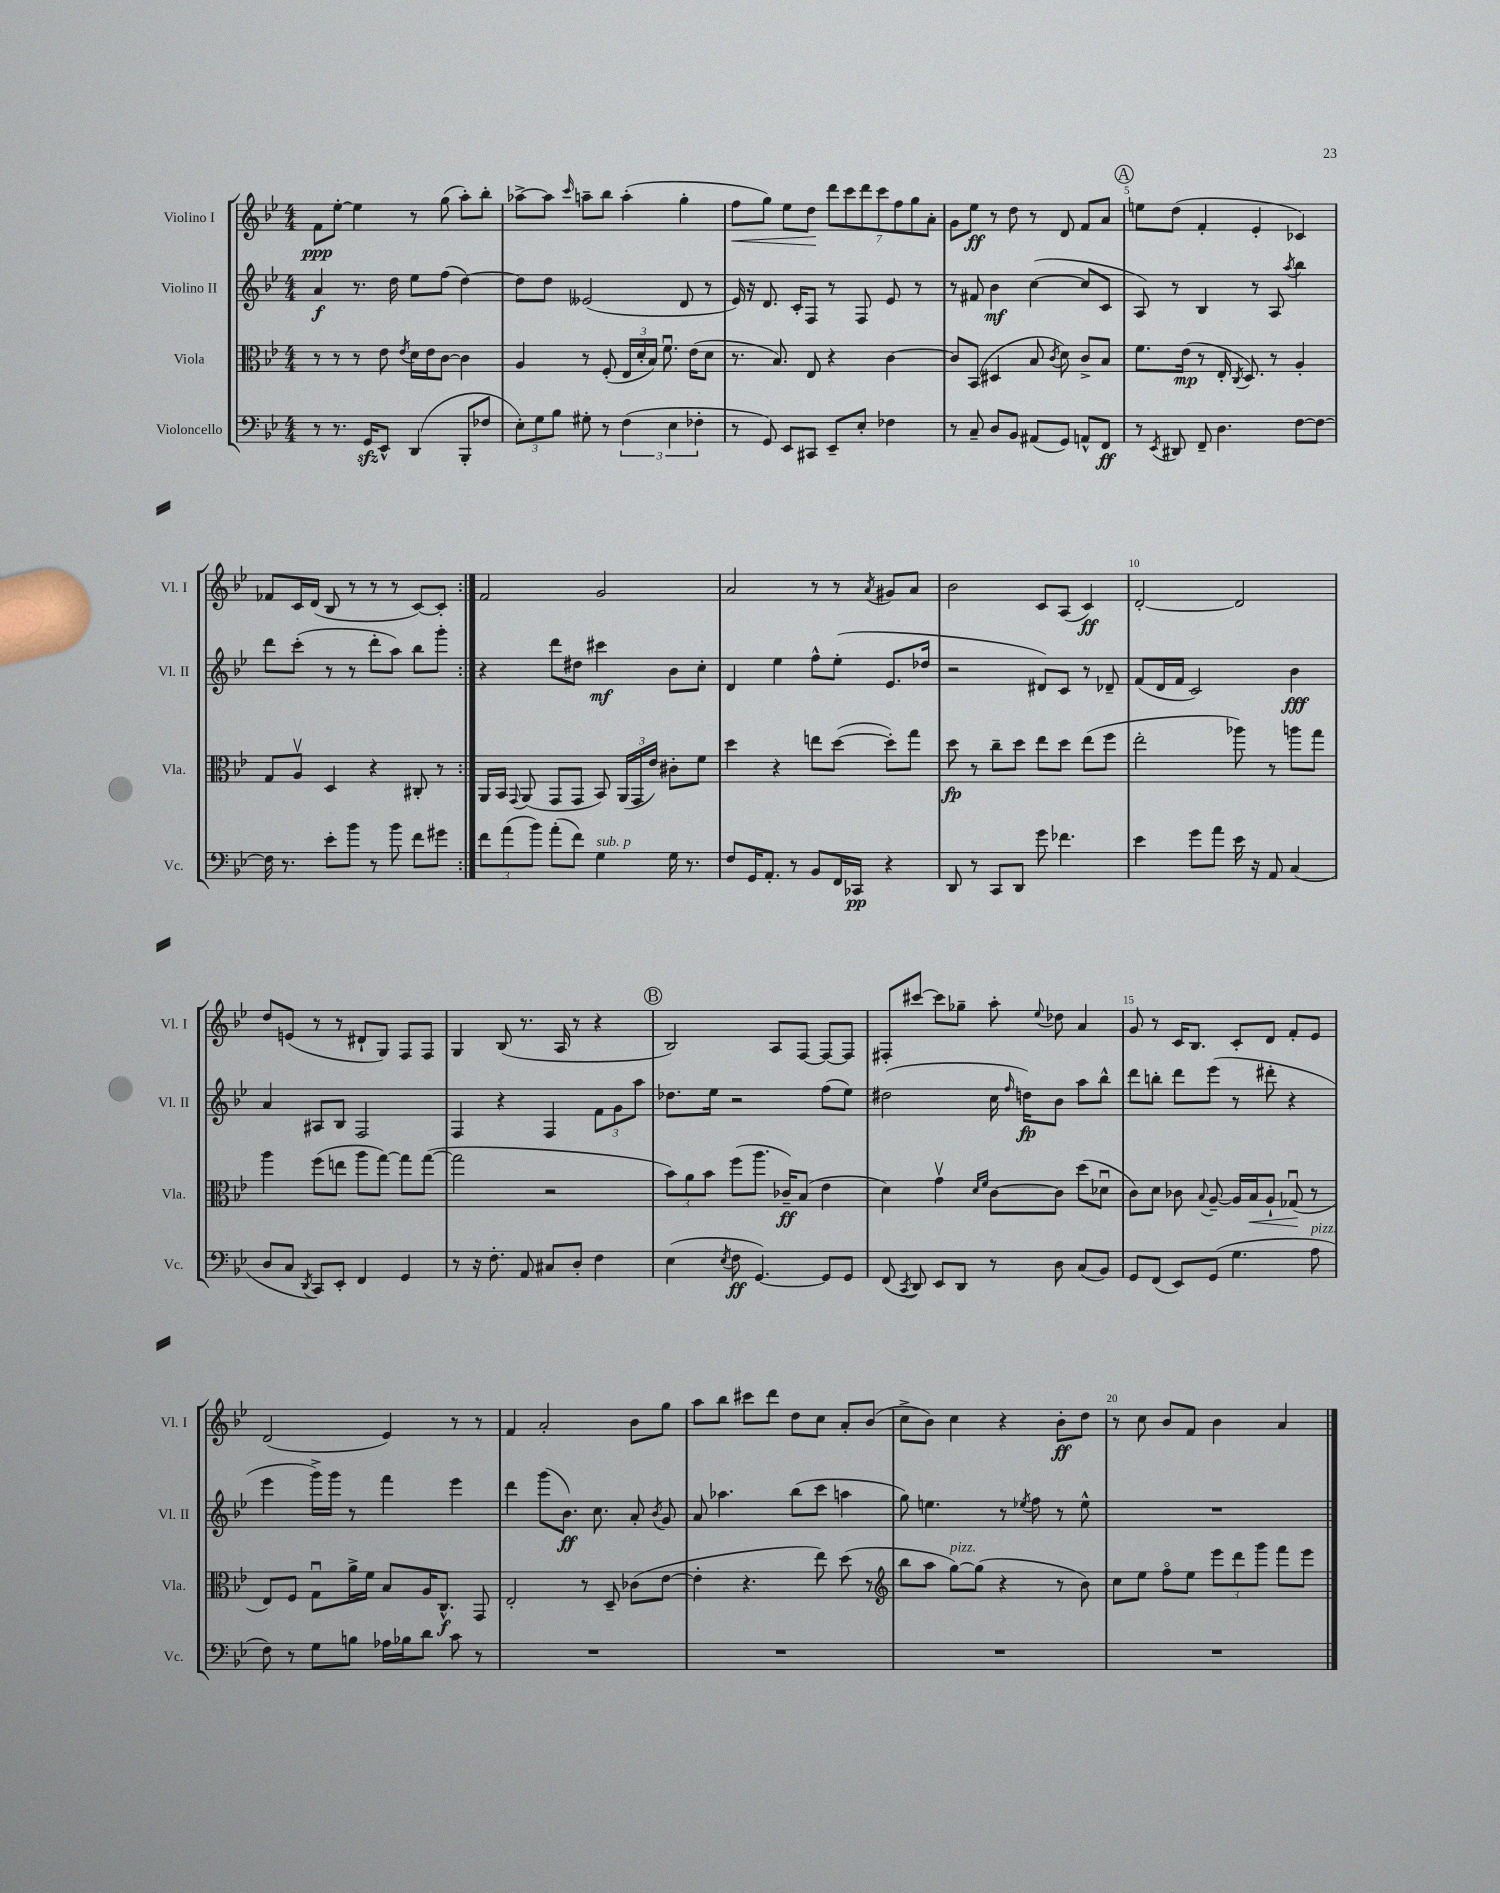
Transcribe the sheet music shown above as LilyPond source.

<<
\new StaffGroup <<
\new Staff = "s0" \with { instrumentName = "Violino I" shortInstrumentName = "Vl. I" } {
    \clef treble \key bes \major \numericTimeSignature \time 4/4
    \autoBeamOff \repeat volta 2 { f'8[\ppp ees''8]~-. ees''4 r8 g''8( a''8[-.) bes''8]-. |
    aes''8[~-> aes''8] \grace { c'''16 } a''8[-- bes''8] a''4-.( g''4-. |
    f''8[\< g''8]) ees''8[ d''8]\! \tuplet 7/4 { d'''8[ c'''8 d'''8 c'''8 f''8 g''8 a'8]-. } |
    g'8[ ees''8]\ff r8 d''8 r8 d'8 f'8[ a'8] |
    \mark \markup { \circle "A" } e''8[ d''8]( f'4-. ees'4-. ces'4) |
    fes'8[ c'16 d'16]( bes8 r8 r8 r8 c'8[~) c'8]-. | }
    f'2 g'2 |
    a'2 r8 r8 \acciaccatura { a'8 } gis'8[ a'8] |
    bes'2 c'8[ a8]( c'4\ff) |
    d'2~-. d'2 |
    d''8[ e'8]( r8 r8 dis'8[-! g8]) f8[ f8] |
    g4 bes8( r8. a16 r8 r4 |
    \mark \markup { \circle "B" } bes2) a8[ f8]~ f8[~ f8] |
    fis8[-. cis'''8]~ cis'''8[ ges''8]-- a''8-. \appoggiatura { ees''8 } des''8 a'4 |
    g'8 r8 c'16[ bes8.] c'8[-. d'8] f'8[-. ees'8] |
    d'2( ees'4) r8 r8 |
    f'4 a'2-. bes'8[ g''8] |
    a''8[ bes''8] cis'''8[ d'''8] d''8[ c''8] a'8[-. bes'8]( |
    c''8[-> bes'8]) c''4 r4 bes'8[-.\ff d''8] |
    r8 c''8 bes'8[ f'8] bes'4 a'4 \bar "|." |
}
\new Staff = "s1" \with { instrumentName = "Violino II" shortInstrumentName = "Vl. II" } {
    \clef treble \key bes \major \numericTimeSignature \time 4/4
    \autoBeamOff \repeat volta 2 { a'4\f r8. d''16 ees''8[ f''8]( d''4~) |
    d''8[ d''8] eeses'2( d'8 r8 |
    ees'16) r16 d'8. c'16[-. f8] r8 f8 ees'8 r8 |
    r8 fis'8 bes'4\mf c''4~( c''8[ c'8] |
    \mark \markup { \circle "A" } a8) r8 bes4 r8 a8 \acciaccatura { a''8 } bes''4 |
    d'''8[ c'''8]-.( r8 r8 d'''8[-. a''8]) bes''8[ g'''8]-. | }
    r4 d'''8[ dis''8] cis'''4\mf bes'8[ c''8]-. |
    d'4 ees''4 f''8[-^ ees''8]-.( ees'8.[ des''16] |
    r2 dis'8[) c'8] r8 des'8-- |
    f'8[( d'16 f'16] c'2) bes'4\fff |
    a'4 ais8[ bes8] f2 |
    f4 r4 f4 \tuplet 3/2 { f'8[ g'8 a''8] } |
    \mark \markup { \circle "B" } des''8.[ ees''16] r2 f''8[( ees''8]) |
    dis''2( c''16 \grace { f''16 } d''16[\fp) bes'8] a''8[ bes''8]-^ |
    d'''8[ b''8]-. d'''8[ ees'''8]( r8 dis'''8-. r4 |
    ees'''4 g'''16[->) g'''16] r8 f'''4 ees'''4 |
    d'''4 g'''8[( bes'8.]\ff) c''8. a'8-. \acciaccatura { bes'8 } g'8 |
    a'8 aes''4. bes''8[( c'''8] a''4 |
    g''8) e''4. r8 \acciaccatura { ees''8 } f''8 r8 ees''8-^ |
    R1 \bar "|." |
}
\new Staff = "s2" \with { instrumentName = "Viola" shortInstrumentName = "Vla." } {
    \clef alto \key bes \major \numericTimeSignature \time 4/4
    \autoBeamOff \repeat volta 2 { r8 r8 r8 ees'8 \acciaccatura { ees'8 } d'16[ ees'16 c'8]~ c'4 |
    a4 r8 f8-.( \tuplet 3/2 { ees16[ d'16-. bes16]) } f'8.\downbow ees'16[( d'8] |
    r8. bes8.) ees8 r4 c'4~ |
    c'8[ bes,8]( dis4 bes8 \acciaccatura { c'8 } d'8) c'8[-> bes8] |
    \mark \markup { \circle "A" } f'8.[ ees'16]\mp( r8 ees16-. \acciaccatura { c8 } d8.) r8 a4-. |
    g8[ a8]\upbow d4 r4 cis8-. r8 | }
    a,16[ bes,16] \appoggiatura { g,8 } a,8( g,8[ g,8] bes,8) \tuplet 3/2 { a,16[( g,16 ees'16]) } cis'8[-. f'8] |
    d''4 r4 e''8[ d''8]~( d''8[-.) g''8] |
    d''8\fp r8 c''8[-- d''8] ees''8[ d''8] ees''8[( f''8] |
    ees''2-. aes''8) r8 a''8[ g''8] |
    a''4 f''8[( e''8] a''8[ g''8]~) g''8[ g''8]~( |
    g''2 r2 |
    \mark \markup { \circle "B" } \tuplet 3/2 { bes'8[) a'8 bes'8] } f''8[( a''8.] ces'16[--\ff) bes8]( ees'4 |
    d'4) g'4\upbow \grace { d'16[ f'16] } c'8[~ c'8] d''8[( des'8]\downbow |
    c'8[) d'8] ces'8 \appoggiatura { bes8 } a8~-- a16[ bes16\< a8]-! ges8\downbow\!( r8 |
    ees8[) f8] g8[\downbow a'16-> f'16] bes8[ a16 c8.]-^\f g,8 |
    ees2-. r8 d8-- ces'8[( ees'8]~ |
    ees'4-. r4. ees''8) d''8( r8 |
    \clef treble bes''8[ a''8] g''8[~^\markup { \italic "pizz." }) g''8]( r4 r8 bes'8) |
    c''8[ ees''8] f''8[\flageolet ees''8] \tuplet 3/2 { ees'''8[ d'''8 g'''8] } f'''8[ ees'''8] \bar "|." |
}
\new Staff = "s3" \with { instrumentName = "Violoncello" shortInstrumentName = "Vc." } {
    \clef bass \key bes \major \numericTimeSignature \time 4/4
    \autoBeamOff \repeat volta 2 { r8 r8. g,16[\sfz ees,8]-^ d,4( bes,,8[-. fes8] |
    \tuplet 3/2 { ees8[-.) g8 bes8] } gis8-. r8 \tuplet 3/2 { f4( ees4 fes4-. } |
    r8 g,8) ees,8[ cis,8] ees,8[-- ees8]-. fes4 |
    r8 c8-- d8[ bes,8] ais,8[( g,8]) a,8[-^ f,8]\ff |
    \mark \markup { \circle "A" } r8 \acciaccatura { ees,8 } dis,8 f,8-- d4. f8[~ f8]~ |
    f16 r8. ees'8[-. bes'8] r8 bes'8 f'8[ gis'8] | }
    \tuplet 3/2 { f'8[ a'8( bes'8]) } a'8[-.( f'8]) g4^\markup { \italic "sub. p" } g16 r8. |
    f8[ g,16 a,8.]-. r8 bes,8[ f,16 ces,16]\pp r4 |
    d,8 r8 c,8[ d,8] g'8 fes'4. |
    ees'4 g'8[ a'8] ees'16 r16 a,8 c4( |
    d8[ c8] \acciaccatura { d,8 } c,8[) ees,8]-. f,4 g,4 |
    r8 r16 f8.-. a,8 cis8[ d8]-. f4 |
    \mark \markup { \circle "B" } ees4( \acciaccatura { ees8 } f8\ff g,4.~) g,8[ g,8] |
    f,8( \acciaccatura { c,8 } d,8) ees,8[ d,8] r8 d8 c8[( bes,8]) |
    g,8[ f,8]( ees,8[) g,8]( g4. a8^\markup { \italic "pizz." } |
    f8) r8 g8[ b8] aes16[ bes16 d'8] c'8 r8 |
    R1 |
    R1 |
    R1 |
    R1 \bar "|." |
}
>>
>>
\layout { \context { \Score \override BarNumber.break-visibility = ##(#f #t #t) barNumberVisibility = #(every-nth-bar-number-visible 5) } }
